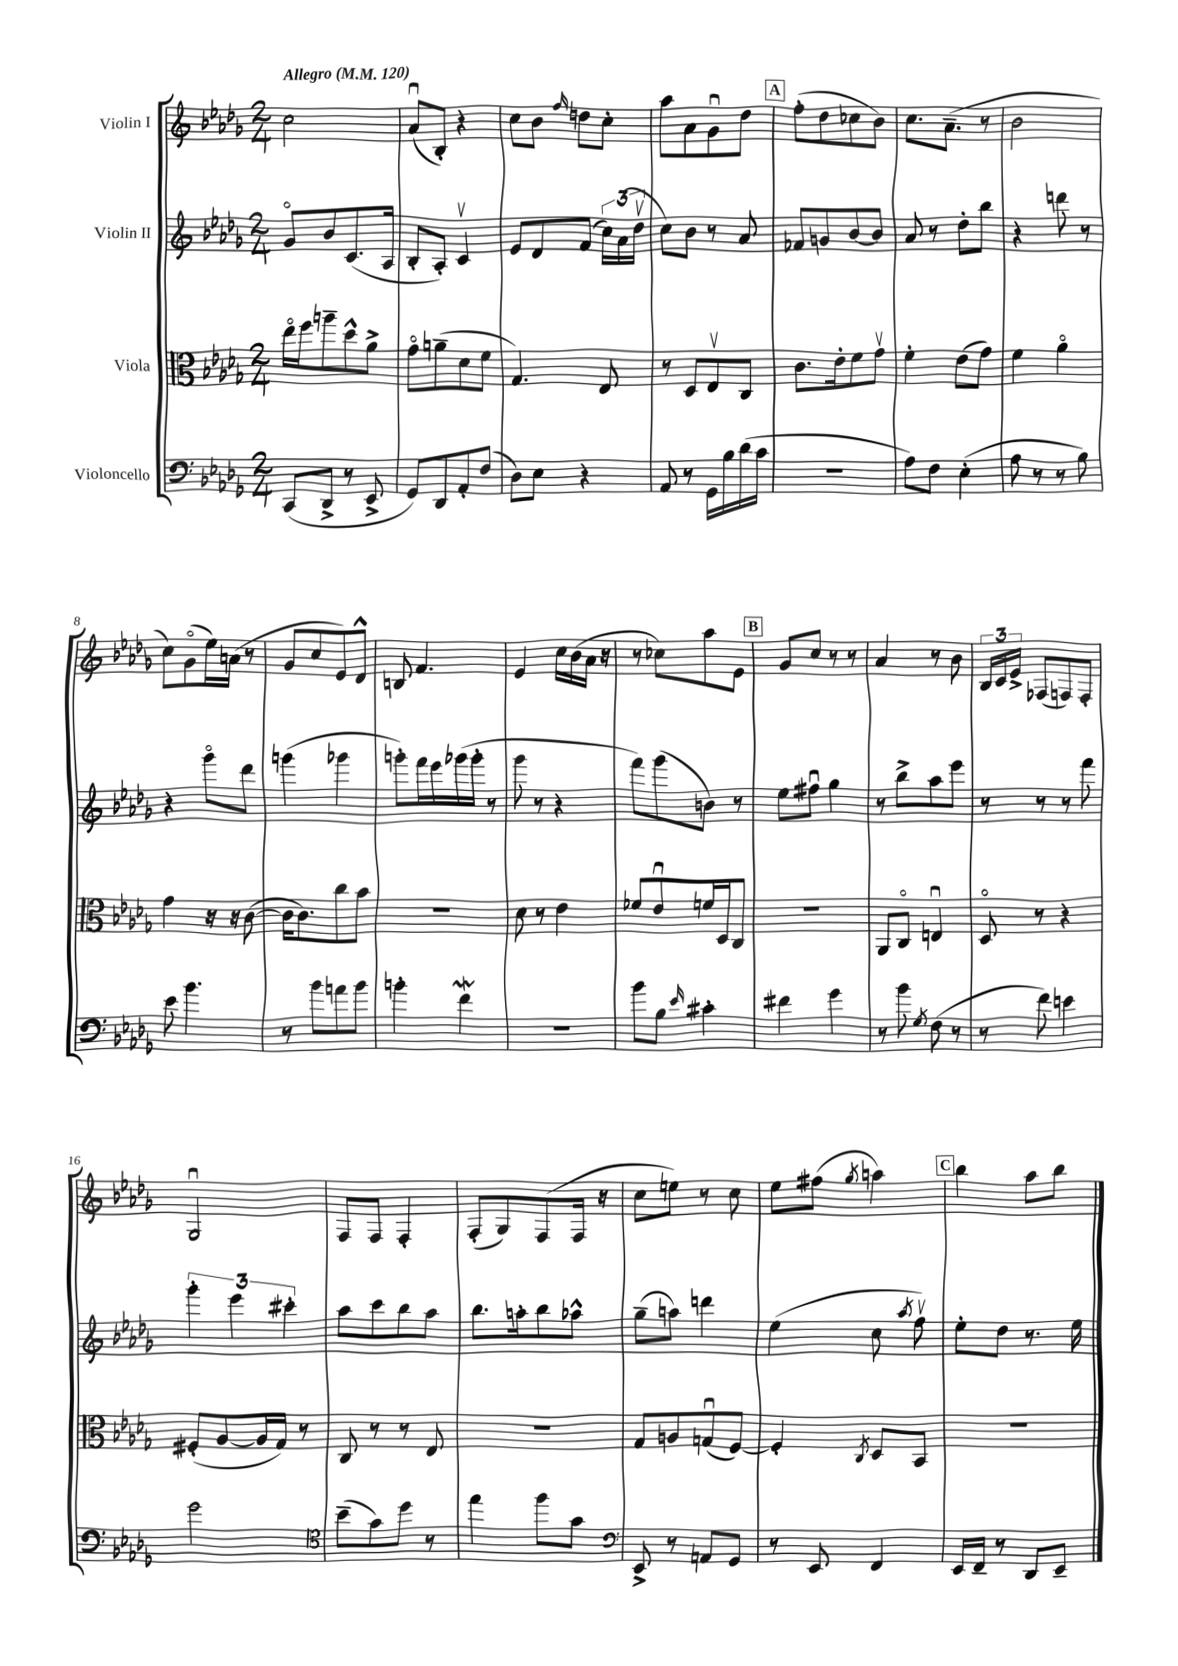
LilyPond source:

<<
\new StaffGroup <<
\new Staff = "s0" \with { instrumentName = "Violin I" } {
    \clef treble \key des \major \numericTimeSignature \time 2/4 \tempo "Allegro" 4 = 120
    \autoBeamOff c''2 |
    aes'8[\downbow( bes8]-.) r4 |
    c''8[ bes'8] \grace { f''16 } d''8[ c''8]-. |
    aes''8[ aes'8 ges'8\downbow des''8] |
    \mark \markup { \box "A" } f''8[-.( des''8 ces''8 bes'8]) |
    c''8.[ aes'8.]--( r8 |
    bes'2 |
    c''8[) ges'8\flageolet( ees''16) a'16]( r8 |
    ges'8[ c''8 ees'8) des'8]-^ |
    b8 f'4. |
    ees'4 c''16[ bes'16( aes'16] r16 |
    r8 ces''8[) aes''8 ees'8] |
    \mark \markup { \box "B" } ges'8[ c''8] r8 r8 |
    aes'4 r8 bes'8 |
    \tuplet 3/2 { bes16[ c'16 ees'16]-> } fes8[( f8) f8]-. |
    ges2\downbow |
    f8[ f8] f4-. |
    f8[-.( ges8) f8( f16] r16 |
    c''8[ e''8]) r8 c''8 |
    ees''8[ fis''8]( \acciaccatura { ges''8 } a''4) |
    \mark \markup { \box "C" } bes''4 aes''8[ bes''8] \bar "|." |
}
\new Staff = "s1" \with { instrumentName = "Violin II" } {
    \clef treble \key des \major \numericTimeSignature \time 2/4
    \autoBeamOff ges'8[\flageolet bes'8 c'8.( aes16] |
    bes8[-. aes8]-.) c'4\upbow |
    ees'8[ des'8 f'8]( \tuplet 3/2 { c''16[) aes'16( des''16]\upbow } |
    c''8[) bes'8] r8 aes'8 |
    \mark \markup { \box "A" } fes'8[ g'8 bes'8~ bes'8] |
    aes'8 r8 des''8[-. bes''8] |
    r4 d'''8 r8 |
    r4 ges'''8[\flageolet des'''8] |
    g'''4( ges'''4 |
    g'''8[-.) f'''16 ees'''16 ges'''16( ges'''16]-. r8 |
    ges'''8 r8 r4 |
    f'''8[) ges'''8( b'8]) r8 |
    \mark \markup { \box "B" } ees''8[ fis''8]\downbow ges''4 |
    r8 bes''8[-> aes''8 ees'''8] |
    r8 r8 r8 f'''8 |
    \tuplet 3/2 { ges'''4-. ees'''4 cis'''4-. } |
    aes''8[ c'''8 bes''8 aes''8] |
    bes''8.[ a''16-. bes''8 aes''8]-^ |
    ges''8[--( a''8]) d'''4 |
    ees''4( c''8 \acciaccatura { aes''8 } f''8\upbow) |
    \mark \markup { \box "C" } ees''8[-. des''8] r8. ees''16 \bar "|." |
}
\new Staff = "s2" \with { instrumentName = "Viola" } {
    \clef alto \key des \major \numericTimeSignature \time 2/4
    \autoBeamOff ees''16[\flageolet f''16 a''8-- des''8-^ aes'8]-> |
    ges'8[\flageolet a'8--( des'8 f'8] |
    ges4.) ees8 |
    r8 des8[ ees8\upbow c8] |
    \mark \markup { \box "A" } c'8.[ ees'16-. f'8 ges'8]\upbow |
    f'4-. ees'8[( ges'8]) |
    f'4 aes'4\flageolet |
    ges'4 r16 r16 c'8~( |
    c'16[ c'8.) c''8 bes'8] |
    r2 |
    des'8 r8 ees'4 |
    fes'8[ ees'8\downbow f'16 des16 c8] |
    \mark \markup { \box "B" } r2 |
    aes,8[ c8]\flageolet e4\downbow |
    des8\flageolet r8 r4 |
    fis8[-.( aes8~ aes16 ges16]) r8 |
    c8 r8 r8 ees8 |
    r2 |
    ges8[ a8 g8\downbow( f8]~) |
    f4-. \acciaccatura { c8 } des8[ bes,8] |
    \mark \markup { \box "C" } r2 \bar "|." |
}
\new Staff = "s3" \with { instrumentName = "Violoncello" } {
    \clef bass \key des \major \numericTimeSignature \time 2/4
    \autoBeamOff c,8[( des,8]-> r8 ees,8-> |
    ges,8[) des,8 aes,8-. f8]( |
    des8[) ees8] r4 |
    aes,8 r8 ges,16[ bes16 des'16( c'16] |
    \mark \markup { \box "A" } r2 |
    aes8[) f8] ees4-.( |
    aes8 r8 r8 bes8) |
    ees'8 bes'4. |
    r8 bes'8[ a'8 bes'8] |
    b'4-. f'4\mordent |
    r2 |
    bes'8[ bes8] \grace { ees'16 } cis'4-. |
    \mark \markup { \box "B" } fis'4 ges'4 |
    r8 bes'8 \acciaccatura { ges8 } f8( r8 |
    r8 f'8) e'4 |
    ges'2 |
    \clef tenor bes'8[--( ges'8) des''8] r8 |
    ees''4 f''8[ ges'8] |
    \clef bass ees,8-> r8 a,8[ ges,8] |
    r8 ees,8 f,4 |
    \mark \markup { \box "C" } ees,16[ f,16]-- r8 des,8[ ees,8]-- \bar "|." |
}
>>
>>
